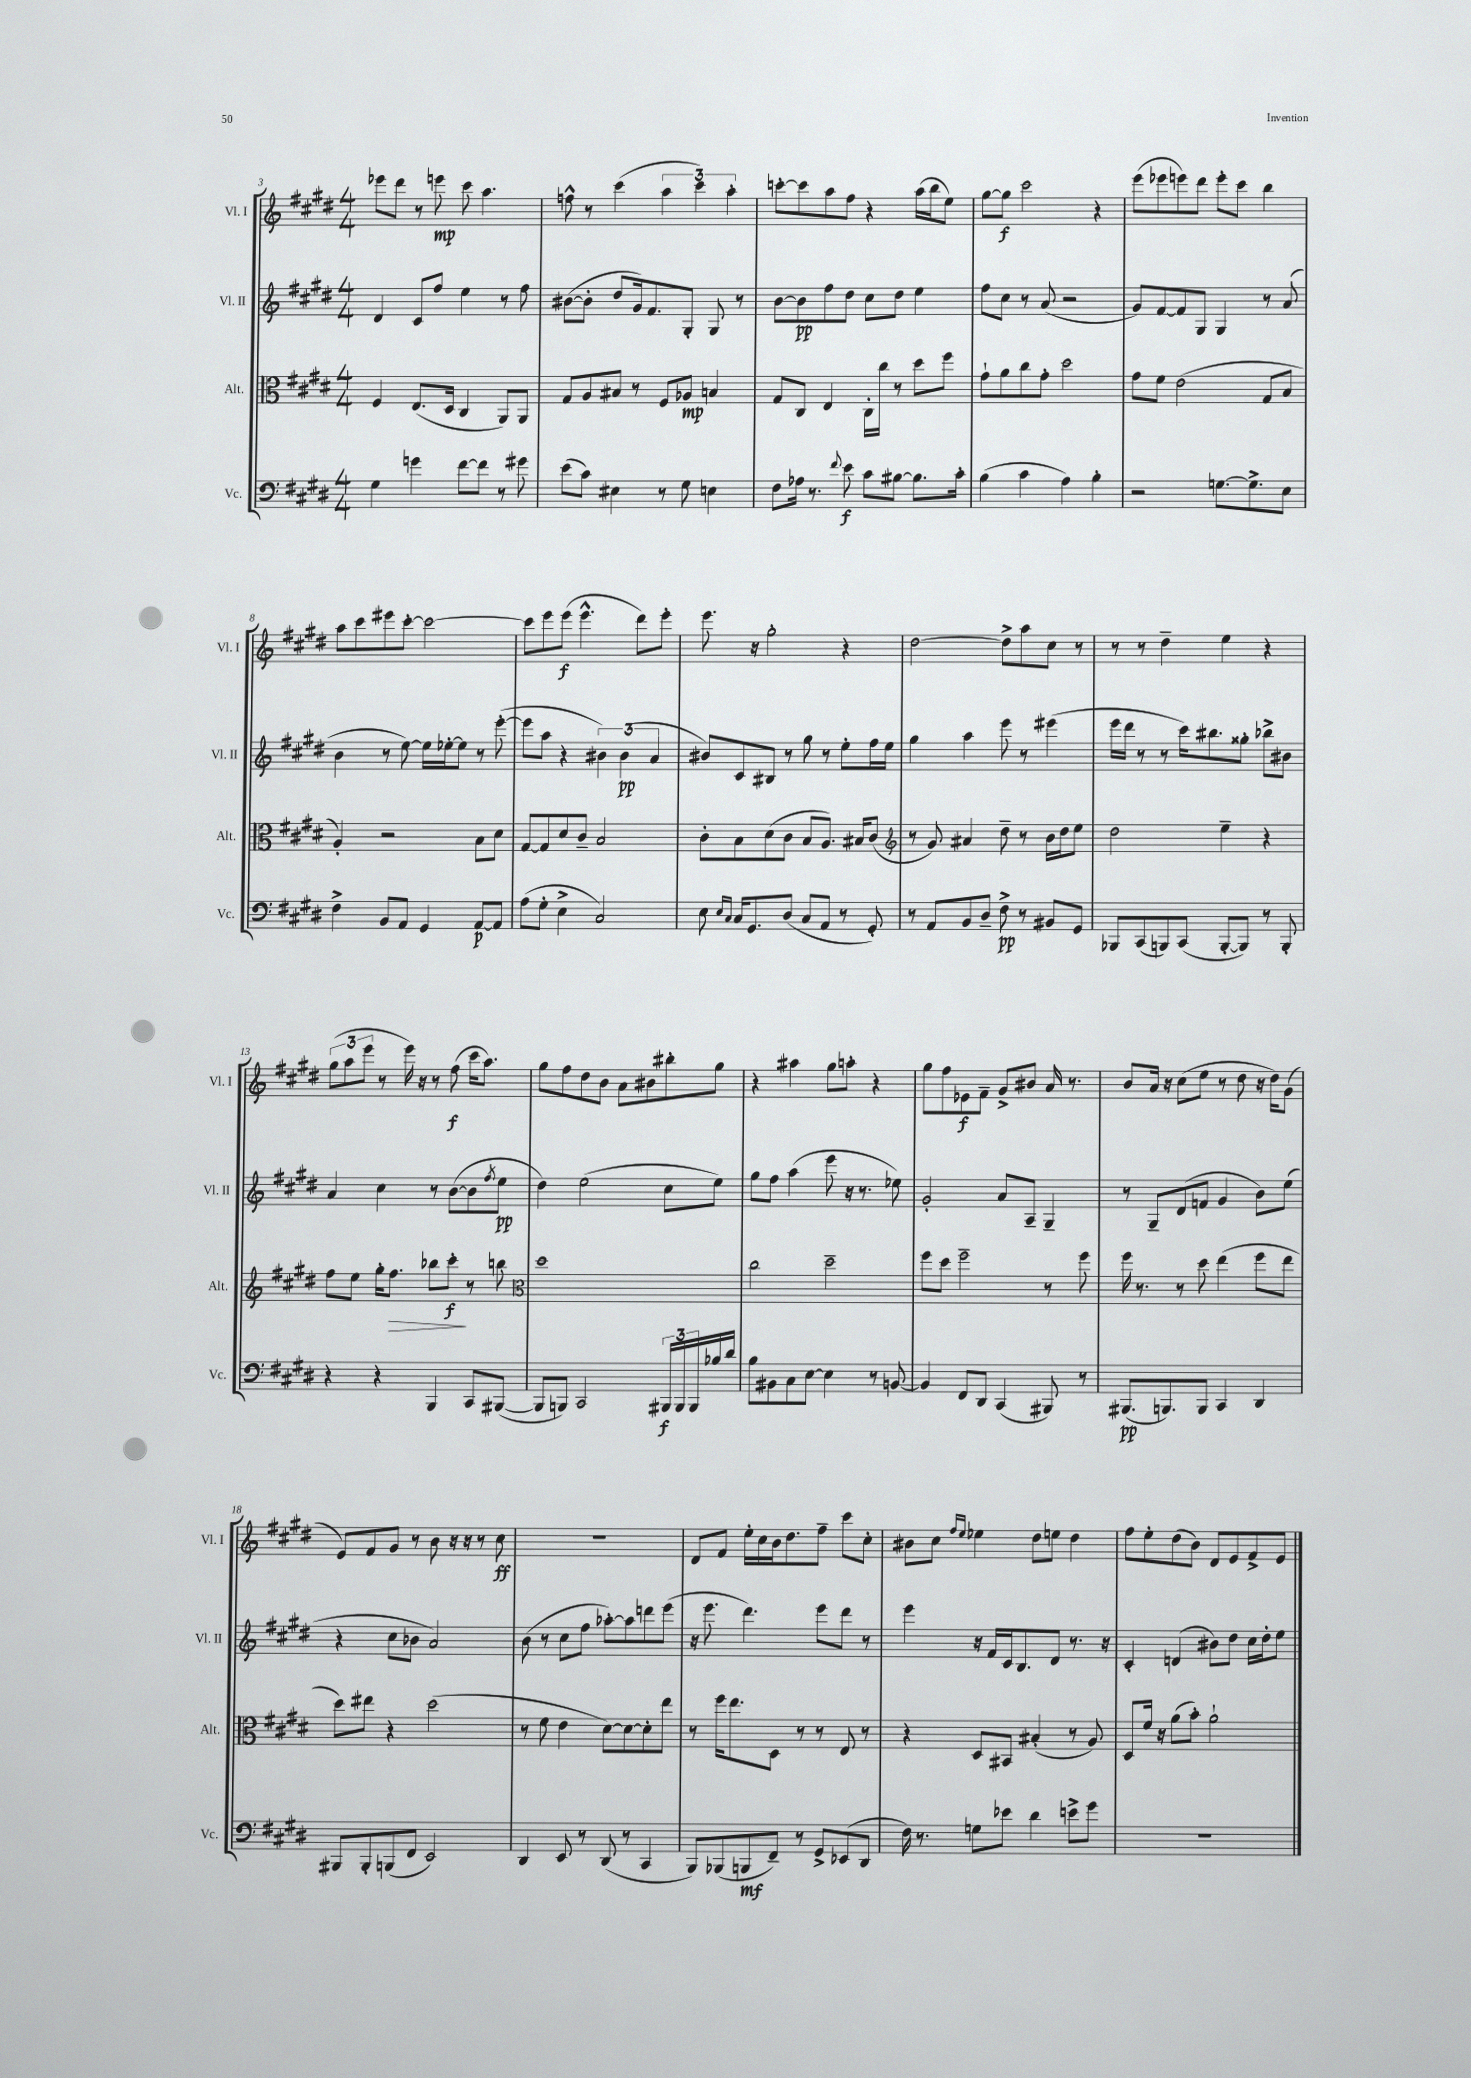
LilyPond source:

<<
\new StaffGroup <<
\new Staff = "s0" \with { instrumentName = "Vl. I" shortInstrumentName = "Vl. I" } {
    \clef treble \key e \major \numericTimeSignature \time 4/4
    ees'''8 dis'''8 r8 e'''8\mp cis'''8 a''4. |
    f''8-^ r8 cis'''4( \tuplet 3/2 { a''4 cis'''4) a''4-. } |
    c'''8~-. c'''8 a''8 fis''8 r4 a''16( b''16 e''8) |
    gis''8~ gis''8\f cis'''2 r4 |
    e'''8( ees'''8 e'''8) dis'''8 e'''8-. cis'''8 b''4 |
    a''8 cis'''8 eis'''8 cis'''8~-. cis'''2~ |
    cis'''8 e'''8 e'''8\f( e'''4.-^ dis'''8) e'''8-. |
    e'''8. r16 gis''2-. r4 |
    dis''2~ dis''8-> a''8 cis''8 r8 |
    r8 r8 dis''4-- e''4 r4 |
    \tuplet 3/2 { gis''8( a''8 e'''8 } r8 e'''16) r16 r8 fis''8\f( cis'''16 a''8.) |
    gis''8 fis''8 dis''8 b'8 a'8 bis'8 bis''8-. gis''8 |
    r4 ais''4 gis''8 a''8-. r4 |
    gis''8 fis''8 ees'8\f fis'8-- gis'8-> bis'8 a'16 r8. |
    b'8 a'16 r16 cis''8( e''8 r8 dis''8 r16 dis''16) gis'8( |
    e'8) fis'8 gis'8 r8 b'8 r16 r16 r8 cis''8\ff |
    r1 |
    dis'8 fis'8 e''16-. cis''16 b'16 dis''8. fis''8-- cis'''8 cis''8-. |
    bis'8 cis''8 \grace { fis''16 e''16 } ees''4 dis''8 e''8 dis''4 |
    fis''8 e''8-. dis''8( b'8) dis'8 e'8 fis'8-> e'8 \bar "|." |
}
\new Staff = "s1" \with { instrumentName = "Vl. II" shortInstrumentName = "Vl. II" } {
    \clef treble \key e \major \numericTimeSignature \time 4/4
    dis'4 cis'8 fis''8 e''4 r8 fis''8 |
    bis'8~( bis'8-. dis''8 gis'16) fis'8. gis8-. gis8 r8 |
    b'8~ b'8\pp fis''8 dis''8 cis''8 dis''8 e''4 |
    fis''8 cis''8 r8 a'8( r2 |
    gis'8) fis'8~ fis'8 gis8 gis4 r8 a'8( |
    b'4 r8 e''8~) e''16 ees''16~-. ees''8 r8 e'''8~-.( |
    e'''8 a''8 r4 \tuplet 3/2 { bis'4) bis'4\pp( a'4 } |
    bis'8) cis'8 bis8 r8 gis''8 r8 e''8-. fis''16 e''16 |
    gis''4 a''4 e'''8 r8 eis'''4( |
    e'''16 dis'''16 r8 r8 cis'''16) bis''8. gisis''8-. bes''8-> bis'8 |
    a'4 cis''4 r8 b'8~( b'8 \acciaccatura { fis''8 } e''8\pp |
    dis''4) e''2( cis''8 e''8) |
    gis''8 fis''8 a''4( e'''8 r16 r8. ees''8) |
    gis'2-. a'8 a8-- gis4-- |
    r8 gis8-- dis'8( f'8 gis'4 b'8) e''8( |
    r4 cis''8 bes'8 a'2) |
    b'8( r8 cis''8 fis''8 aes''8~-.) aes''8 d'''8 e'''8( |
    r16 e'''8. dis'''4.) e'''8 dis'''8 r8 |
    e'''4 r16 fis'16 cis'16 b8. dis'8 r8. r16 |
    cis'4-. d'4( bis'8) dis''8 cis''16 dis''16-. e''8 \bar "|." |
}
\new Staff = "s2" \with { instrumentName = "Alt." shortInstrumentName = "Alt." } {
    \clef alto \key e \major \numericTimeSignature \time 4/4
    fis4 e8.( dis16 cis4 a,8) a,8 |
    gis8 a8 bis8 r8 fis8 aes8\mp b4 |
    gis8 cis8 e4 cis16-. cis''16 r8 dis''8 fis''8 |
    gis'8-! a'8 cis''8 gis'8-. dis''2 |
    gis'8 fis'8 e'2( gis8 b8 |
    a4-.) r2 b8 dis'8 |
    gis8~ gis8 dis'8 cis'8-- b2 |
    cis'8-. b8 dis'8( cis'8 b8 a8.) bis16 cis'8( |
    \clef treble r8 gis'8) ais'4 dis''8-- r8 b'16 dis''16 e''8 |
    dis''2 e''4-- r4 |
    fis''8 e''8 gis''16-. fis''8.\> bes''8 cis'''8-.\f\! r8 b''8 |
    \clef alto dis''1 |
    cis''2 dis''2-- |
    fis''8 dis''8 fis''2-- r8 fis''8 |
    fis''16 r8. r8 dis''8 e''4( fis''8 e''8 |
    dis''8) eis''8 r4 dis''2( |
    r8 fis'8 e'4 dis'8~) dis'8~ dis'8-. e''8 |
    r8 fis''16 e''8. dis8 r8 r8 e8 r8 |
    r4 dis8 bis,8 bis4-.( r8 a8) |
    dis8 fis'16 r16 a'8( b'8-.) a'2-! \bar "|." |
}
\new Staff = "s3" \with { instrumentName = "Vc." shortInstrumentName = "Vc." } {
    \clef bass \key e \major \numericTimeSignature \time 4/4
    gis4 g'4 fis'8~ fis'8 r8 gis'8 |
    e'8( cis'8) eis4 r8 gis8 e4 |
    fis8 aes16 r8. \appoggiatura { fis'8 } e'8\f cis'8 bis8~ bis8. cis'16-. |
    b4( cis'4 a4) b4-. |
    r2 g8.~ g8.-> e8 |
    fis4-> b,8 a,8 gis,4 a,8~\p a,8 |
    a8( gis8-. e4-> cis2) |
    e8 \grace { e16 cis16 } cis16 gis,8. dis8( cis8 a,8 r8 gis,8-.) |
    r8 a,8 b,8 dis8-- fis8->\pp r8 bis,8 gis,8 |
    bes,,8 cis,8( b,,8) cis,8( b,,8~-. b,,8) r8 b,,8-. |
    r4 r4 b,,4 cis,8 bis,,8~( |
    bis,,8 b,,8) cis,2 \tuplet 3/2 { bis,,16\f bis,,16 bis,,16 } bes16 dis'16 |
    b8 bis,8 cis8 e8~ e4 r8 b,8~ |
    b,4 fis,8 dis,8 cis,4( bis,,8) r8 |
    bis,,8.\pp( b,,8.) b,,8 cis,4 dis,4 |
    bis,,8 bis,,8-. b,,8( fis,8 e,2) |
    dis,4 e,8 r8 dis,8( r8 cis,4 |
    b,,8) bes,,8( b,,8\mf fis,8--) r8 gis,8-> ees,8( dis,8 |
    fis16) r8. g8 ees'8 dis'4 e'8-> gis'8 |
    R1 \bar "|." |
}
>>
>>
\layout { \context { \Score currentBarNumber = #3 } }
